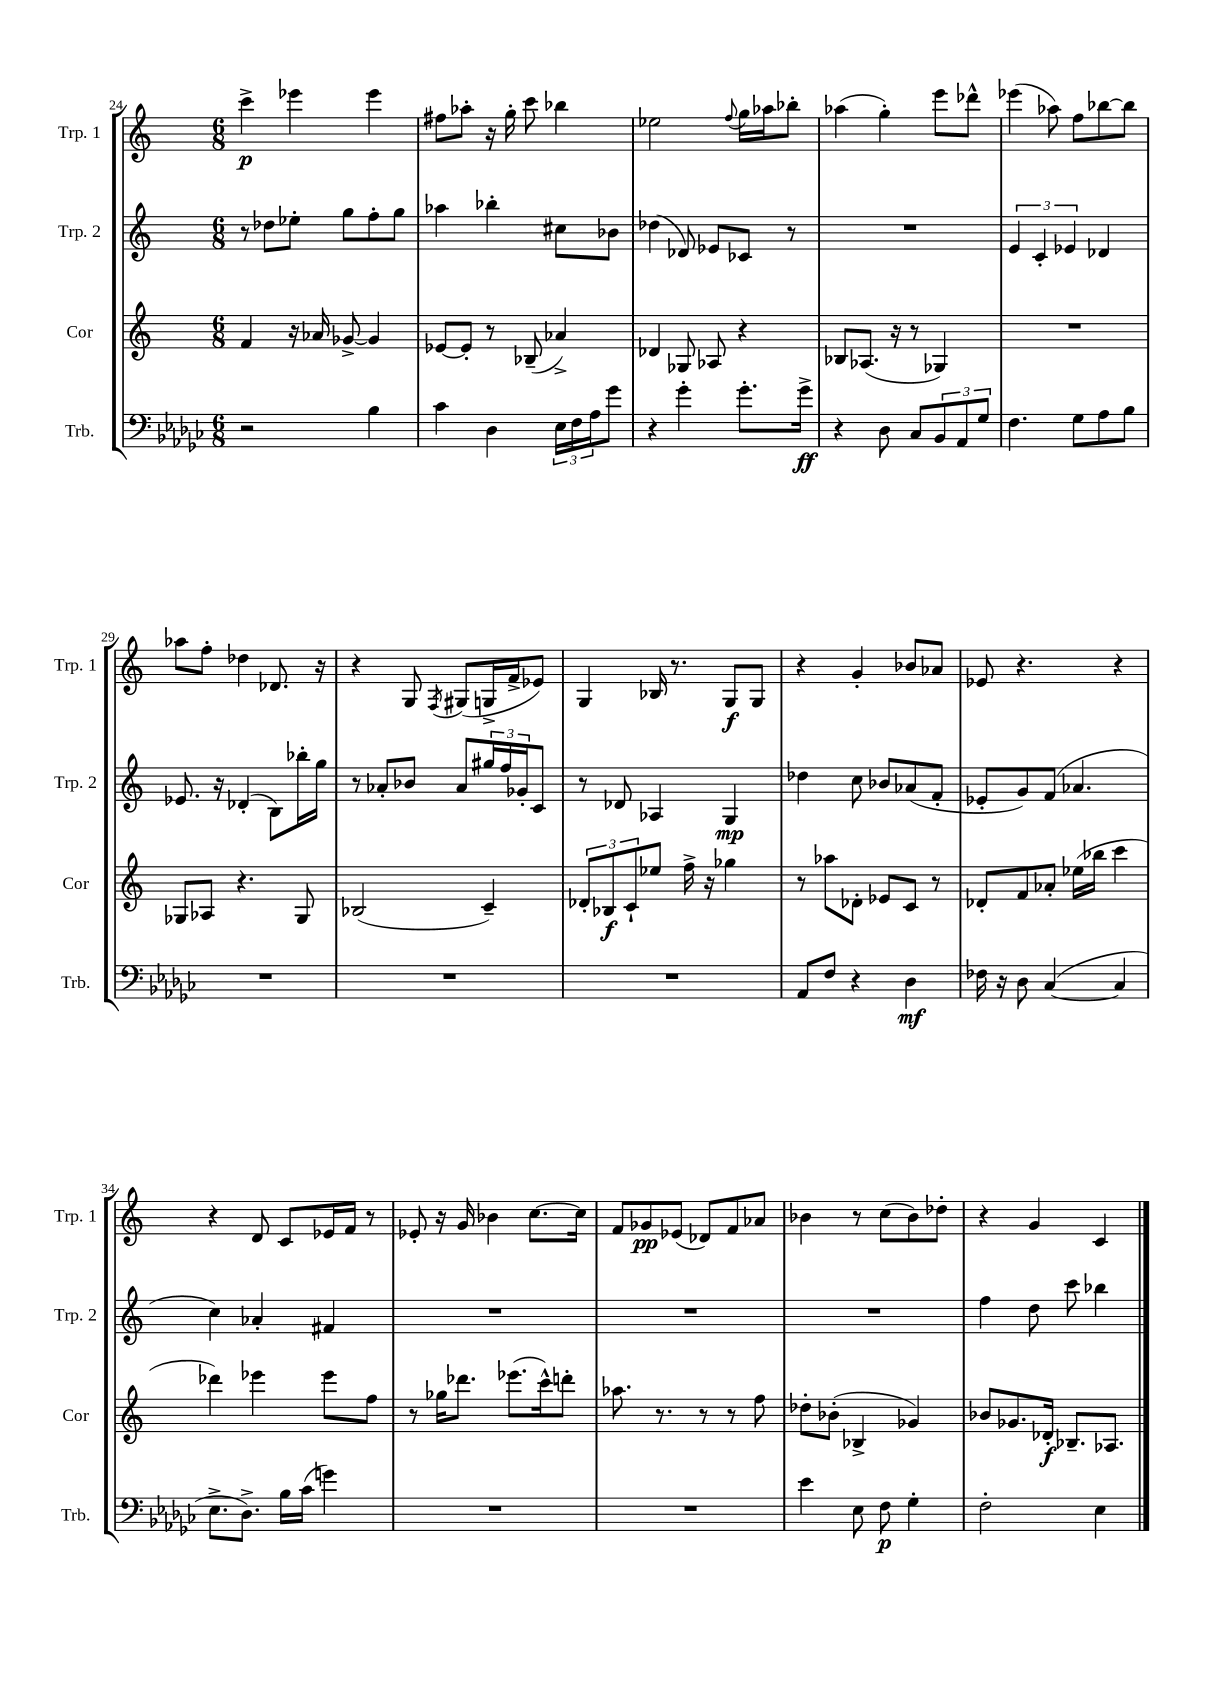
<<
\new StaffGroup <<
\new Staff = "s0" \with { instrumentName = "Trp. 1" shortInstrumentName = "Trp. 1" } {
    \clef treble \key c \major \numericTimeSignature \time 6/8
    c'''4->\p ees'''4 ees'''4 |
    fis''8 aes''8-. r16 g''16-. c'''8 bes''4 |
    ees''2 \appoggiatura { f''8 } g''16 aes''16 bes''8-. |
    aes''4( g''4-.) e'''8 des'''8-^ |
    ees'''4( aes''8) f''8 bes''8~ bes''8 |
    aes''8 f''8-. des''4 des'8. r16 |
    r4 g8 \acciaccatura { f8 } gis8( g16-> f'16-> ees'8) |
    g4 bes16 r8. g8\f g8 |
    r4 g'4-. bes'8 aes'8 |
    ees'8 r4. r4 |
    r4 d'8 c'8 ees'16 f'16 r8 |
    ees'8-. r16 g'16 bes'4 c''8.~ c''16 |
    f'8 ges'8\pp ees'8( des'8) f'8 aes'8 |
    bes'4 r8 c''8( bes'8) des''8-. |
    r4 g'4 c'4 \bar "|." |
}
\new Staff = "s1" \with { instrumentName = "Trp. 2" shortInstrumentName = "Trp. 2" } {
    \clef treble \key c \major \numericTimeSignature \time 6/8
    r8 des''8 ees''8-. g''8 f''8-. g''8 |
    aes''4 bes''4-. cis''8 bes'8 |
    des''4( des'8) ees'8 ces'8 r8 |
    R2. |
    \tuplet 3/2 { e'4 c'4-. ees'4 } des'4 |
    ees'8. r16 des'4-.( b8) bes''16-. g''16 |
    r8 aes'8-. bes'8 aes'8 \tuplet 3/2 { gis''16 f''16 ges'16-. } c'8 |
    r8 des'8 aes4 g4\mp |
    des''4 c''8 bes'8 aes'8( f'8-. |
    ees'8-. g'8) f'8( aes'4. |
    c''4) aes'4-. fis'4 |
    R2. |
    R2. |
    R2. |
    f''4 d''8 c'''8 bes''4 \bar "|." |
}
\new Staff = "s2" \with { instrumentName = "Cor" shortInstrumentName = "Cor" } {
    \clef treble \key c \major \numericTimeSignature \time 6/8
    f'4 r16 aes'16 ges'8~-> ges'4 |
    ees'8~ ees'8-. r8 bes8--( aes'4->) |
    des'4 ges8 aes8 r4 |
    bes8 aes8.( r16 r8 ges4) |
    R2. |
    ges8 aes8 r4. ges8 |
    bes2( c'4--) |
    \tuplet 3/2 { des'8-. bes8\f c'8-! } ees''8 f''16-> r16 ges''4 |
    r8 aes''8 des'8-. ees'8 c'8 r8 |
    des'8-. f'8 aes'8-. ees''16( bes''16 c'''4 |
    des'''4) ees'''4 ees'''8 f''8 |
    r8 ges''16 des'''8. ees'''8.( c'''16-^) d'''8-. |
    aes''8. r8. r8 r8 f''8 |
    des''8-. bes'8-.( bes4-> ges'4) |
    bes'8 ges'8. des'16-.\f bes8.-- aes8. \bar "|." |
}
\new Staff = "s3" \with { instrumentName = "Trb." shortInstrumentName = "Trb." } {
    \clef bass \key ges \major \numericTimeSignature \time 6/8
    r2 bes4 |
    ces'4 des4 \tuplet 3/2 { ees16 f16 aes16 } ges'8 |
    r4 ges'4-. ges'8.-. ges'16->\ff |
    r4 des8 ces8 \tuplet 3/2 { bes,8 aes,8 ges8 } |
    f4. ges8 aes8 bes8 |
    R2. |
    R2. |
    R2. |
    aes,8 f8 r4 des4\mf |
    fes16 r16 des8 ces4~( ces4 |
    ees8.-> des8.->) bes16 ces'16( g'4) |
    R2. |
    R2. |
    ees'4 ees8 f8\p ges4-. |
    f2-. ees4 \bar "|." |
}
>>
>>
\layout { \context { \Score currentBarNumber = #24 } }
